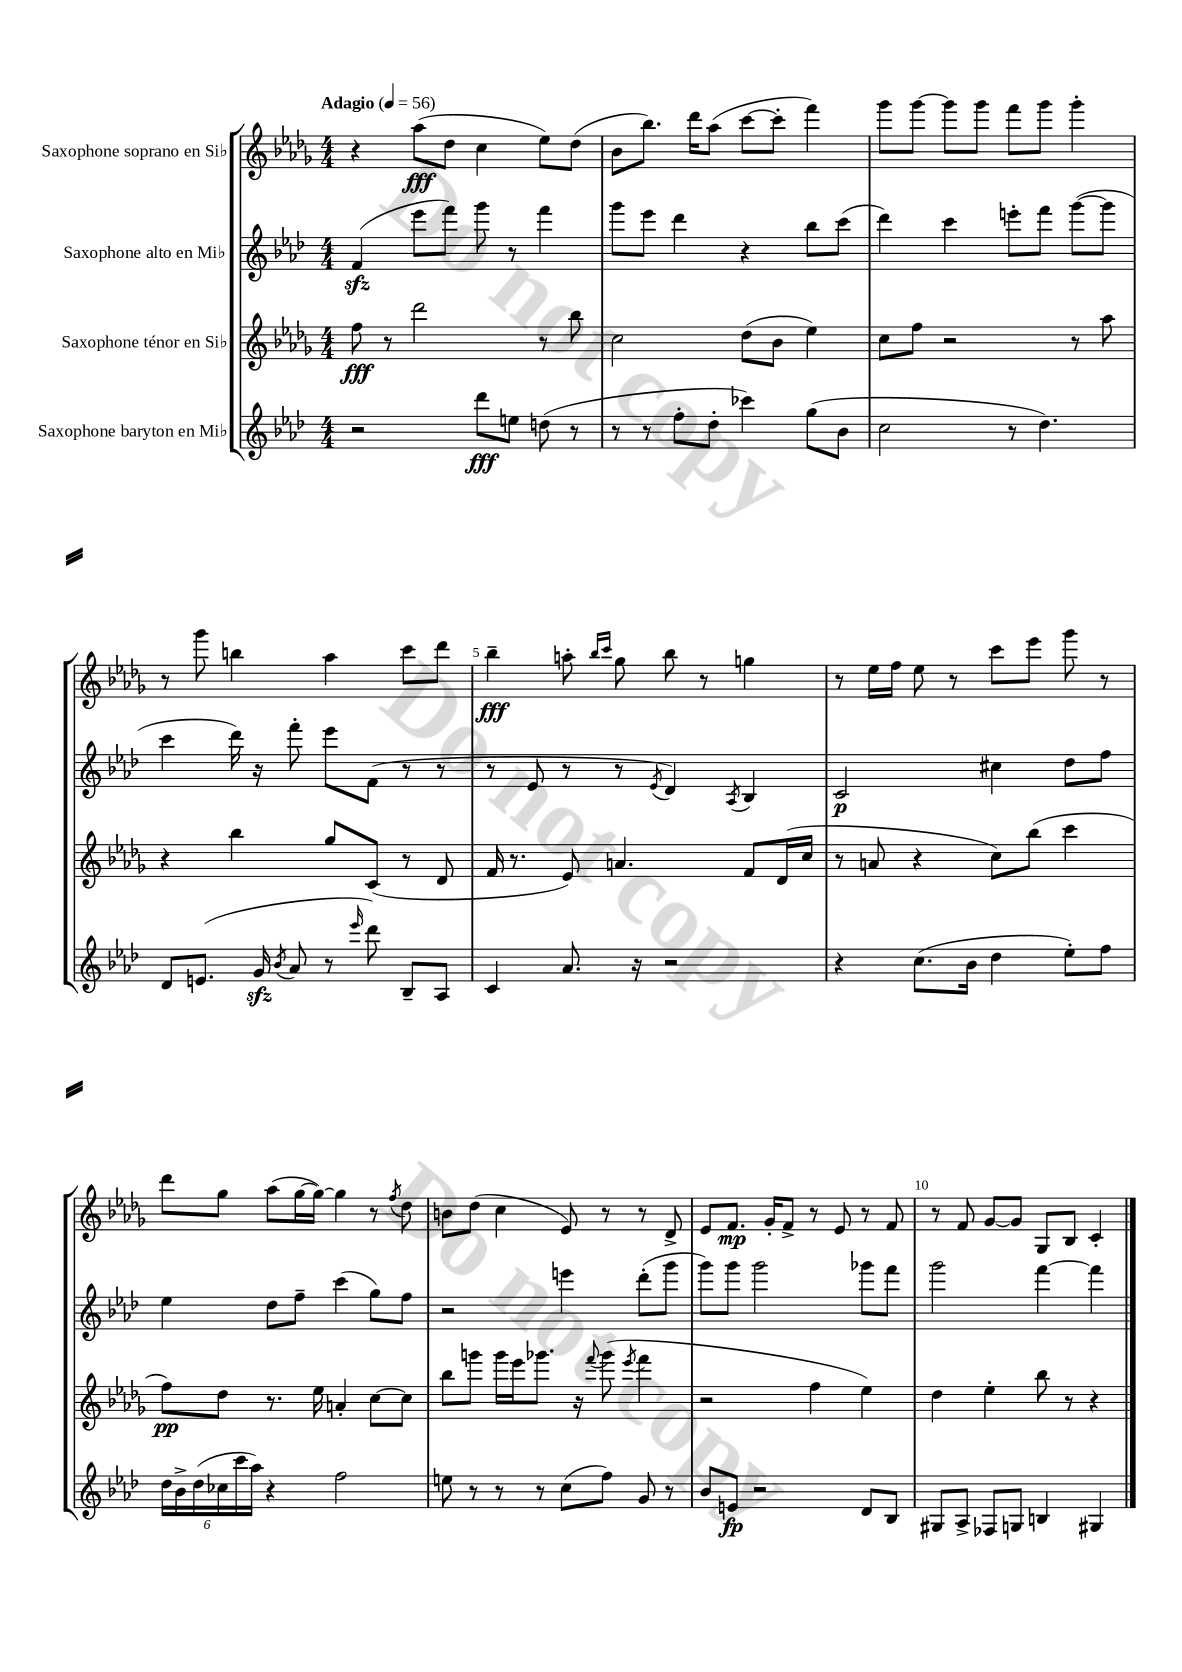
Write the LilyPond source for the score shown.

<<
\new StaffGroup <<
\new Staff = "s0" \with { instrumentName = "Saxophone soprano en Sib" } {
    \clef treble \key des \major \numericTimeSignature \time 4/4 \tempo "Adagio" 4 = 56
    \autoBeamOff r4 aes''8[\fff( des''8] c''4 ees''8[) des''8]( |
    bes'8[ bes''8.]) des'''16[ aes''8]( c'''8[~ c'''8]-. f'''4) |
    ges'''8[ ges'''8]~ ges'''8[ ges'''8] f'''8[ ges'''8] ges'''4-. |
    r8 ges'''8 b''4 aes''4 c'''8[ des'''8] |
    bes''4--\fff a''8-. \grace { bes''16[ c'''16] } ges''8 bes''8 r8 g''4 |
    r8 ees''16[ f''16] ees''8 r8 c'''8[ ees'''8] ges'''8 r8 |
    des'''8[ ges''8] aes''8[( ges''16~ ges''16]~) ges''4 r8 \acciaccatura { f''8 } des''8 |
    b'8[ des''8]( c''4 ees'8) r8 r8 des'8-> |
    ees'8[ f'8.]\mp ges'16[-. f'8]-> r8 ees'8 r8 f'8 |
    r8 f'8 ges'8[~ ges'8] ges8[ bes8] c'4-. \bar "|." |
}
\new Staff = "s1" \with { instrumentName = "Saxophone alto en Mib" } {
    \clef treble \key aes \major \numericTimeSignature \time 4/4
    \autoBeamOff f'4\sfz( ees'''8[ f'''8]) g'''8 r8 f'''4 |
    g'''8[ ees'''8] des'''4 r4 bes''8[ c'''8]( |
    des'''4) c'''4 e'''8[-. f'''8] g'''8[~( g'''8] |
    c'''4 des'''16) r16 f'''8-. ees'''8[ f'8]( r8 r8 |
    r8 ees'8 r8 r8 \acciaccatura { ees'8 } des'4) \acciaccatura { aes8 } bes4 |
    c'2\p cis''4 des''8[ f''8] |
    ees''4 des''8[ f''8]-- c'''4( g''8[) f''8] |
    r2 e'''4 des'''8[-.( g'''8] |
    g'''8[) g'''8] g'''2 ges'''8[ f'''8] |
    g'''2 f'''4~ f'''4 \bar "|." |
}
\new Staff = "s2" \with { instrumentName = "Saxophone ténor en Sib" } {
    \clef treble \key des \major \numericTimeSignature \time 4/4
    \autoBeamOff f''8\fff r8 des'''2 r8 bes''8 |
    c''2 des''8[( bes'8] ees''4) |
    c''8[ f''8] r2 r8 aes''8 |
    r4 bes''4 ges''8[ c'8]( r8 des'8 |
    f'16 r8. ees'8) a'4. f'8[ des'16( c''16] |
    r8 a'8 r4 c''8[) bes''8]( c'''4 |
    f''8[\pp) des''8] r8. ees''16 a'4-. c''8[~ c''8] |
    bes''8[ g'''8] g'''16[ ees'''16 ges'''8.] r16 \appoggiatura { f'''8 } ges'''8( \acciaccatura { ees'''8 } f'''4 |
    r2 f''4 ees''4) |
    des''4 ees''4-. bes''8 r8 r4 \bar "|." |
}
\new Staff = "s3" \with { instrumentName = "Saxophone baryton en Mib" } {
    \clef treble \key aes \major \numericTimeSignature \time 4/4
    \autoBeamOff r2 des'''8[\fff e''8] d''8( r8 |
    r8 r8 f''8[-. des''8]-. ces'''4) g''8[( bes'8] |
    c''2 r8 des''4.) |
    des'8[ e'8.]( g'16\sfz \acciaccatura { bes'8 } aes'8 r8 \grace { ees'''16 } des'''8) bes8[-- aes8] |
    c'4 aes'8. r16 r2 |
    r4 c''8.[( bes'16] des''4 ees''8[-.) f''8] |
    \tuplet 6/4 { des''16[ bes'16-> des''16( ces''16 c'''16 aes''16]) } r4 f''2 |
    e''8 r8 r8 r8 c''8[( f''8]) g'8 r8 |
    bes'8[ e'8]\fp r2 des'8[ bes8] |
    gis8[ aes8]-> fes8[ g8] b4 gis4 \bar "|." |
}
>>
>>
\layout { \context { \Score \override BarNumber.break-visibility = ##(#f #t #t) barNumberVisibility = #(every-nth-bar-number-visible 5) } }
